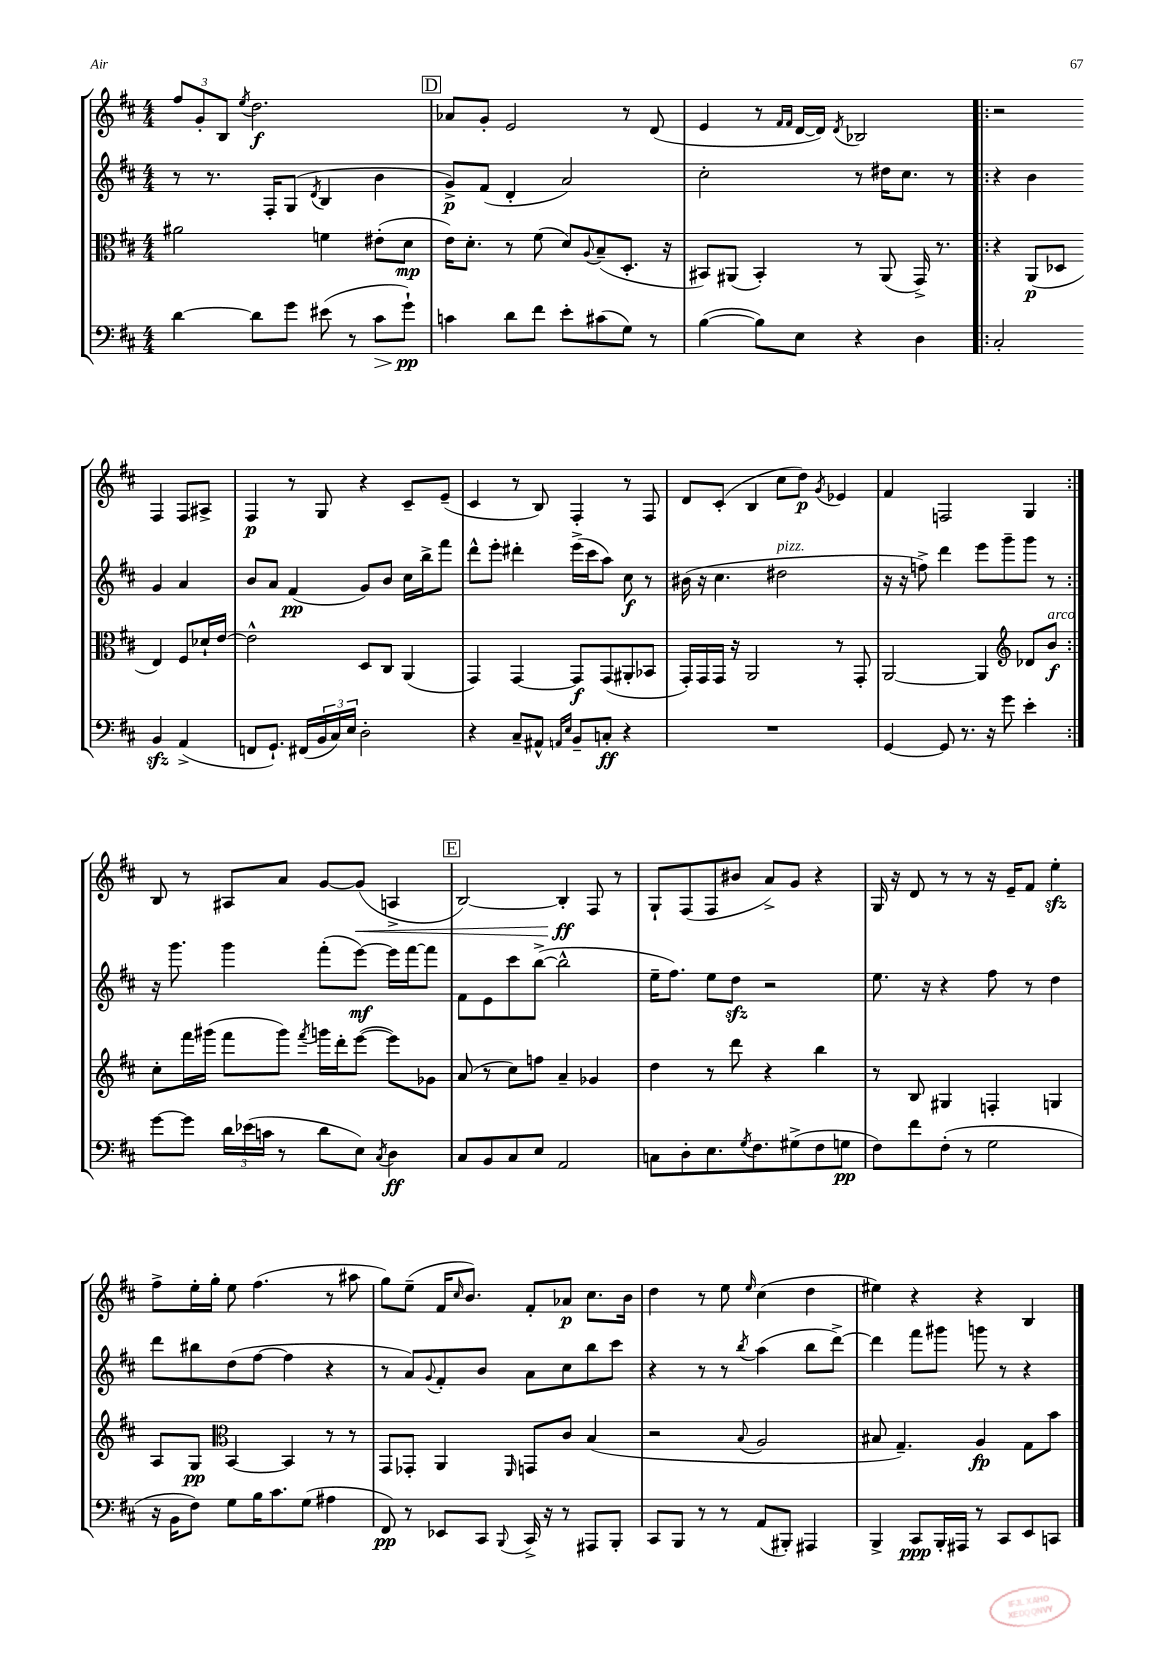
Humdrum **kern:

**kern	**kern	**kern	**kern
*staff4	*staff3	*staff2	*staff1
*clefF4	*clefC3	*clefG2	*clefG2
*k[f#c#]	*k[f#c#]	*k[f#c#]	*k[f#c#]
*M4/4	*M4/4	*M4/4	*M4/4
[4d	2a#	8r	12ff#
.	.	.	12g'
.	.	8.r	.
.	.	.	12B
.	.	.	8qee
8d]	.	.	2.dd
.	.	16F#'	.
8g	.	(8G	.
.	.	8qd	.
(8e#	4f	4B	.
8r	.	.	.
8c#	(8e#'	4b	.
8g`)	8d	.	.
=	=	=	=
4c	16e)	8g^)	8a-
.	8.d'	.	.
.	.	(8f#	8g'
8d	8r	4d'	2e
8f#	(8f#	.	.
8e'	8d)	2a)	.
.	8qqA	.	.
(8c#	(8B~	.	.
8G)	8.D'	.	8r
8r	.	.	(8d
.	16r	.	.
=	=	=	=
([4B	8BB#)	2cc#'	4e
.	(8AA#	.	.
8B])	4BB#')	.	8r
.	.	.	16qqf#
.	.	.	16qqf#
8E	.	.	[16d
.	.	.	16d])
.	.	.	8qd
4r	8r	8r	2B-
.	(8AA#	16dd#	.
.	.	8.cc#	.
4D	16GG^)	.	.
.	8.r	.	.
.	.	8r	.
=!|:	=!|:	=!|:	=!|:
2C#'	4r	4r	2r
.	(8AA	4b	.
.	8D-	.	.
4BB	4E)	4g	4F#
(4AA^	8F#	4a	8F#
.	16d-`	.	8A#^
.	[16e	.	.
=	=	=	=
8FF	2e^^]	8b	4F#
8.GG`)	.	8a	.
.	.	(4f#	8r
(16FF#	.	.	.
24BB	.	.	8G
24C#)	.	.	.
24E	.	.	.
2D'	8D	8g)	4r
.	8C#	8b	.
.	(4AA	16cc#	8c#~
.	.	16bb^	.
.	.	8fff#	(8e~
=	=	=	=
4r	4GG)	8ddd^^	4c#
.	.	8eee'	.
8C#~	[4GG	4ddd#'	8r
8AA#^^	.	.	8B)
16qqAA	.	.	.
16qqE	.	.	.
8BB~	8GG]	(16eee^	4F#'
.	.	16ccc#	.
8C'	(8GG	8aa)	.
4r	8AA#'	8cc#	8r
.	8BB-	8r	8F#
=	=	=	=
1r	16GG')	(16b#	8d
.	16GG	16r	.
.	16GG	4.cc#	(8c#'
.	16r	.	.
.	2AA	.	4B
.	.	2dd#	8cc#
.	.	.	8dd)
.	.	.	8qg
.	8r	.	4e-
.	8GG'	.	.
=	=	=	=
[4GG	[2AA	16r	4f#
.	.	16r	.
.	.	8ff^)	.
8GG]	.	4ddd	2F
8.r	.	.	.
.	4AA]	8eee	.
16r	.	.	.
8g	.	8ggg~	.
*	*clefG2	*	*
4e'	8d-	8ggg	4G
.	8b	8r	.
=:|!	=:|!	=:|!	=:|!
[8g	8cc#'	16r	8B
.	.	8.ggg	.
8g]	16fff#	.	8r
.	(16ggg#	.	.
24d	8fff#	4ggg	8A#
(24e-	.	.	.
24c	.	.	.
8r	8ggg#)	.	8a
.	8qfff#	.	.
8d	16ggg	(8fff#'	[8g
.	16ddd'	.	.
8E)	([8eee	[8eee)	(8g]
8qC#	.	.	.
4D	8eee])	16eee]	4A^
.	.	[16fff#	.
.	8g-	8fff#]	.
=	=	=	=
8C#	(8a	8f#	[2B)
8BB	8r	8e	.
8C#	8cc#)	8ccc#	.
8E	8ff	([8bb^	.
2AA	4a~	2bb^^]	4B']
.	4g-	.	8F#
.	.	.	8r
=	=	=	=
8C	4dd	16ee~	8G`
.	.	8.ff#)	.
8D'	.	.	(8F#
8.E	8r	8ee	8F#
.	8ddd	8dd	8b#
8qG	.	.	.
8.F#	.	.	.
.	4r	2r	8a^)
(8G#^	.	.	8g
8F#	4bb	.	4r
8G	.	.	.
=	=	=	=
8F#)	8r	8.ee	16G
.	.	.	16r
8f#	8B	.	8d
.	.	16r	.
(8F#'	4G#	4r	8r
8r	.	.	8r
2G	4F'	8ff#	16r
.	.	.	16e~
.	.	8r	8f#
.	4G	4dd	4ee'
=	=	=	=
16r	8A	8ddd	8ff#^
16BB	.	.	.
8F#)	8G	8bb#	16ee'
.	.	.	16gg'
*	*clefC3	*	*
8G	[4BB	(8dd	8ee
16B	.	[8ff#	(4.ff#
8.c#	.	.	.
.	4BB]	4ff#]	.
(8G	.	.	.
4A#	8r	4r	8r
.	8r	.	8aa#
=	=	=	=
8FF#)	8GG	8r	8gg)
8r	8GG-'	8a)	(8ee~
.	.	8qqg	.
8EE-	4AA	8f#'	16f#
.	.	.	16qqcc#
.	.	.	8.b)
8CC#	.	8b	.
8qqBBB	16qqFF#	.	.
16CC#^	8GG	8a	8f#'
16r	.	.	.
8r	8c#	8cc#	8a-
8AAA#	(4B	8bb	8.cc#
8BBB'	.	8ccc#	.
.	.	.	16b
=	=	=	=
8CC#	2r	4r	4dd
8BBB	.	.	.
8r	.	8r	8r
8r	.	8r	8ee
.	8qqB	8qbb	16qqee
(8AA	2A	(4aa	(4cc#
8BBB#')	.	.	.
4AAA#	.	8bb	4dd
.	.	[8ddd^)	.
=	=	=	=
4BBB^	8B#	4ddd]	4ee#)
.	4.G~)	.	.
8CC#	.	8fff#	4r
16BBB'	.	8ggg#	.
16AAA#	.	.	.
8r	4A	8ggg	4r
8CC#	.	8r	.
8EE	8G	4r	4B
8CC	8b	.	.
==	==	==	==
*-	*-	*-	*-
